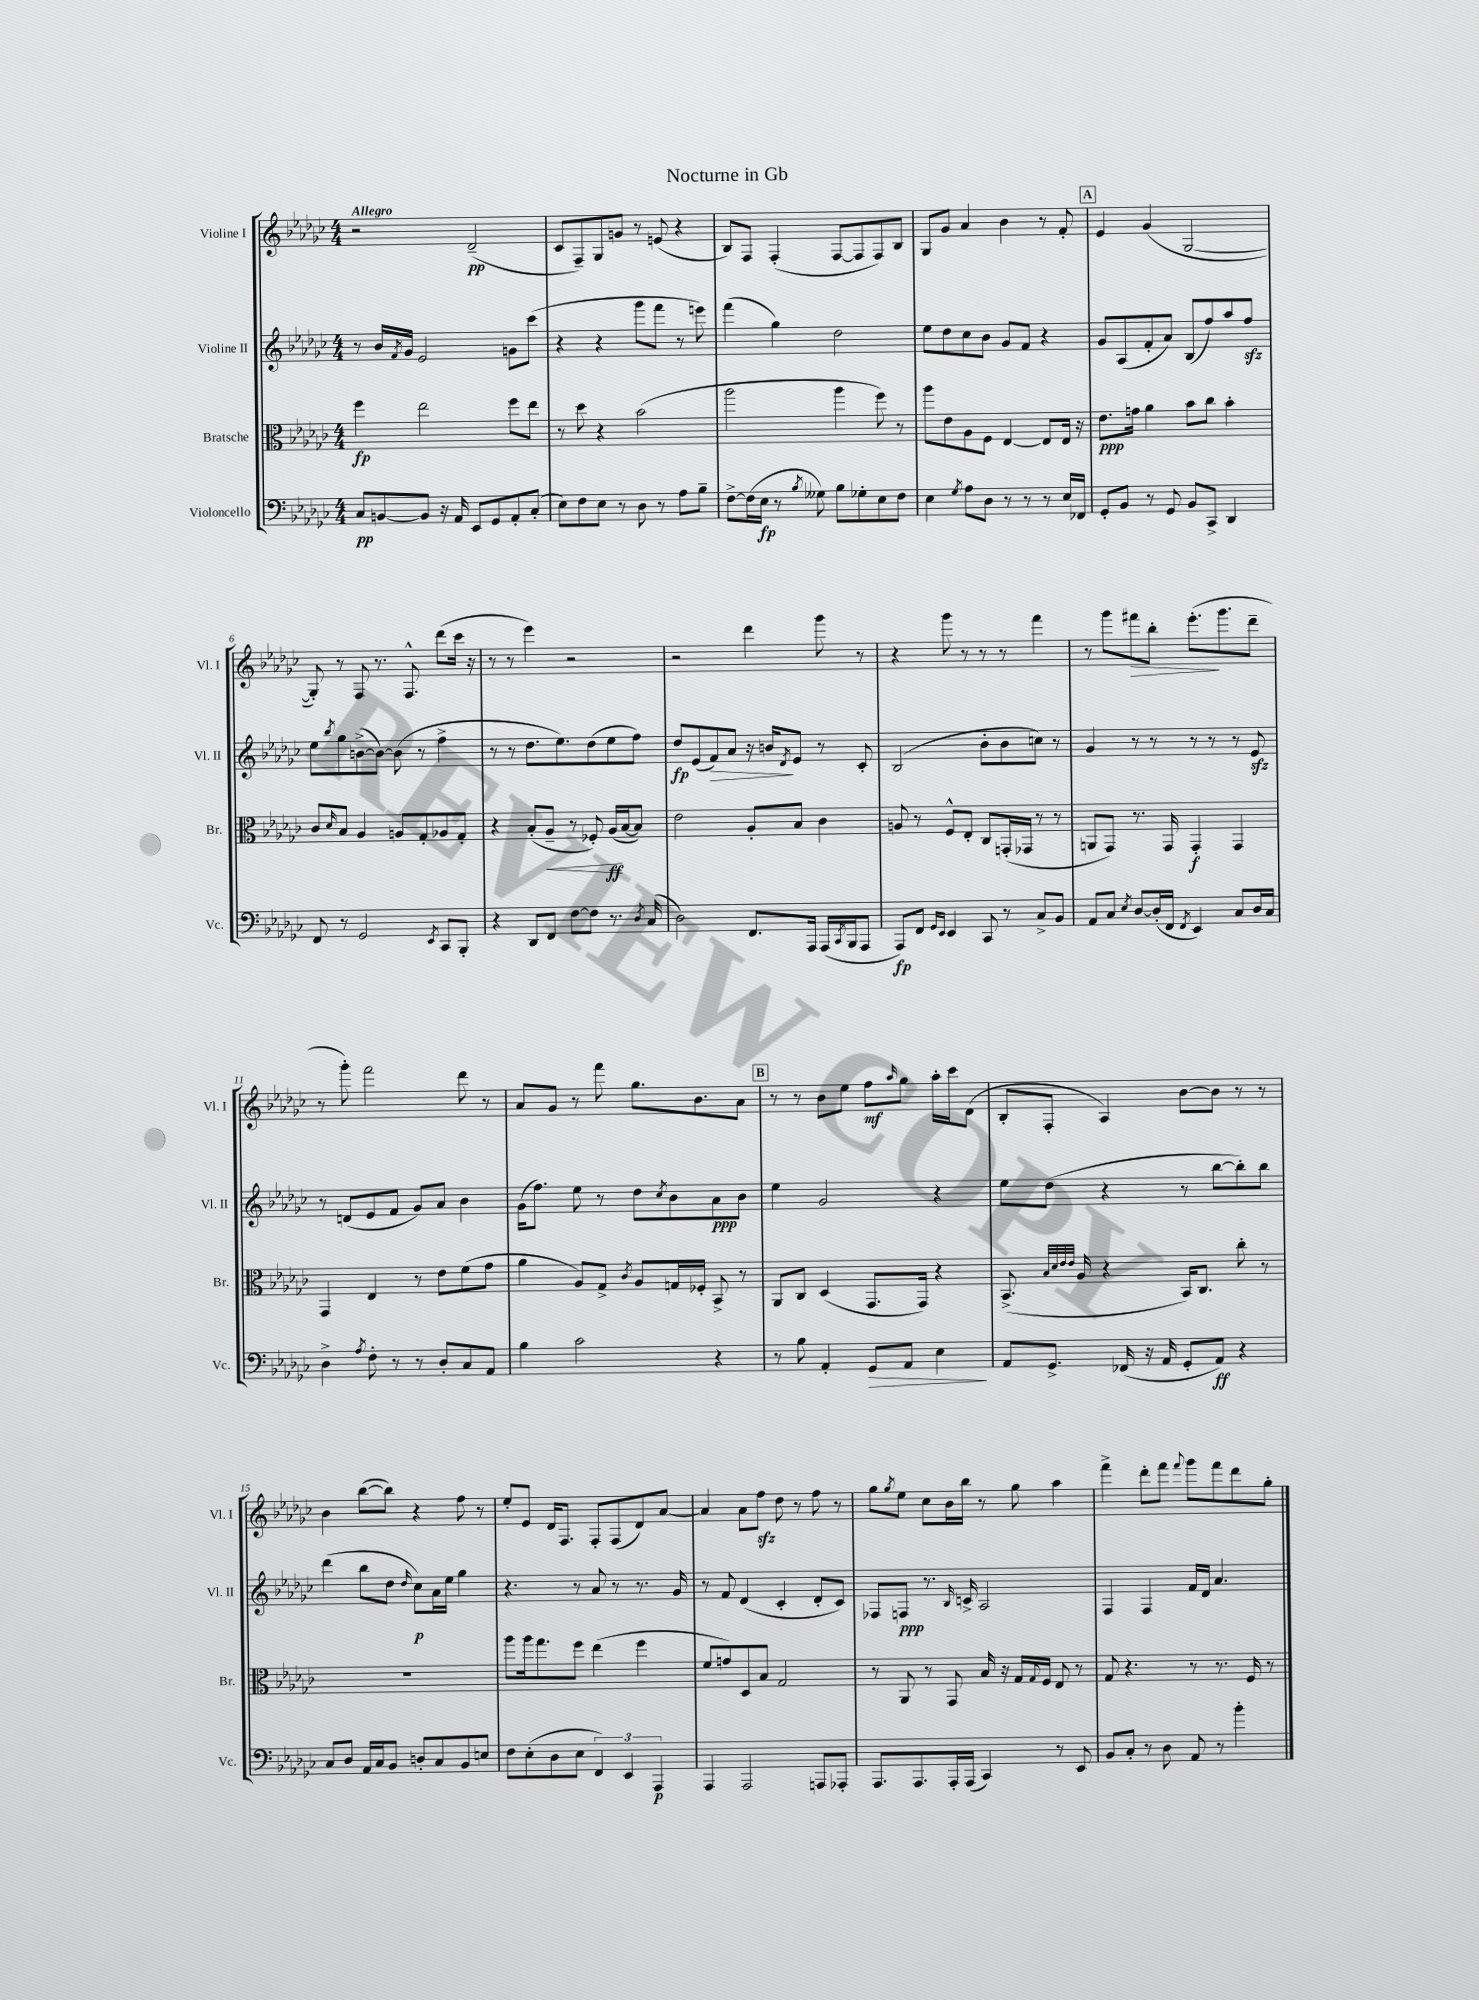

**kern	**kern	**kern	**kern
*staff4	*staff3	*staff2	*staff1
*clefF4	*clefC3	*clefG2	*clefG2
*k[b-e-a-d-g-c-]	*k[b-e-a-d-g-c-]	*k[b-e-a-d-g-c-]	*k[b-e-a-d-g-c-]
*M4/4	*M4/4	*M4/4	*M4/4
8C-	4ff	8r	2r
[8BB	.	16b-	.
.	.	8qf	.
.	.	16g-	.
8BB]	2ee-	2e-	.
16r	.	.	.
16AA-	.	.	.
8EE-	.	.	(2d-~
8GG-	.	.	.
8AA-'	8ff	8g	.
(8C-'	8ee-	(8ccc-	.
=	=	=	=
8E-)	8r	4r	8c-
8F	8dd-	.	8F~)
8E-	4r	4r	8G-
8r	.	.	8g
8D-	(2b-	8ggg-	8r
8r	.	8fff	(8e
8A-	.	8r	4r
8B-~	.	8eee)	.
=	=	=	=
[8F^	2aa-	(4fff	8B-)
(16F]	.	.	8F
16E-	.	.	.
8r	.	4gg-)	(4F'
8qB-	.	.	.
8G--)	.	.	.
8B-	4aa-	2dd-	[8F
8G-'	.	.	8F]
8E-	8ff)	.	8F)
8F	8r	.	8B-
=	=	=	=
4E-	8aa-	8ee-	8G-
.	8e-	8dd-	8g-
8qG-	.	.	.
8A-	8A-	8cc-	4a-
8D-	8F	8b-	.
8r	[4E-	8g-	4b-
8r	.	8f	.
8r	8E-]	4r	8r
16E-	16E-	.	8f'
16FF-	16r	.	.
=	=	=	=
8GG-'	8.e-	8g-	4e-
8BB-	.	(8A-	.
.	16g	.	.
8r	4a-	8f'	(4g-
8GG-	.	8a-)	.
8BB-	8b-	(8B-	[2G-
8CC-^	8cc-	8ff)	.
4DD-	4b-'	8aa-	.
.	.	8ff	.
=	=	=	=
8FF	8c-	8ee-	8G-'])
.	16qqd-	8qbb-	.
8r	8B-	8gg-	8r
2GG-	4A-	([8b^	8F
.	.	8b_)	8.r
.	8A	(8b]	.
.	.	.	8.F^^
.	8G-'	8r	.
8qEE-	.	.	.
8CC-	8A-	4ff^	(8ddd-
8BBB-'	8G-'	.	16ccc-
.	.	.	16r
=	=	=	=
4r	4r	8r	8r
.	.	8r	8r
8DD-	(8B-'	8.dd-	4eee-)
8FF	8A-~	.	.
.	.	8.ee-)	.
[8F	8r	.	2r
8F]	8F-')	(8dd-	.
8.r	(16A-	8ee-	.
.	[16B-	.	.
.	8B-])	8ff)	.
8qD-	.	.	.
(16C-	.	.	.
=	=	=	=
2D-)	2e-	8dd-	2r
.	.	(8e-	.
.	.	8f)	.
.	.	8a-	.
8.FF	8A-'	16r	4ddd-
.	.	16b	.
.	.	8qd-	.
.	8B-	8e-	.
16AAA-	.	.	.
(16AAA-	4c-	8r	8ggg-
8qCC-	.	.	.
16BBB-	.	.	.
8AAA-	.	8c-'	8r
=	=	=	=
8AAA-)	8A	(2B-	4r
8FF	8r	.	.
16qqGG-	.	.	.
16qqEE-	.	.	.
4EE-	8F^^	.	8ggg-
.	8E-'	.	8r
8CC-	8C-	8b-'	8r
8r	(16GG'	8b-	8r
.	16GG-	.	.
8C-^	8r	8cc)	4fff
8BB-	8r	8r	.
=	=	=	=
8AA-	8AA	4g-	8r
8C-	8GG-)	.	8ggg-
8qE-	.	.	.
[8D-	8.r	8r	8fff#
(16D-']	.	8r	8bb-'
16FF	16GG-	.	.
8qFF	.	.	.
4EE-)	4GG-'	8r	(8.eee-'
.	.	8r	.
.	.	.	8.ggg-
8C-	4GG-	8r	.
16D-	.	8e-	8ddd-~
16C-	.	.	.
=	=	=	=
4D-^	4GG-	8r	8r
.	.	(8d	8ggg-')
8qA-	.	.	.
8F'	4E-	8e-	2fff
8r	.	8f	.
8r	8r	8g-)	.
8D-'	8e-	8a-	.
8C-	(8f	4b-	8ddd-
8AA-	8g-	.	8r
=	=	=	=
4B-	4a-	(16g-	8a-
.	.	8.ff)	.
.	.	.	8g-
2c-	8A-)	8ee-	8r
.	8G-^	8r	8fff
.	8qc-	.	.
.	8A-	8dd-	8.gg-
.	.	8qcc-	.
.	16G	8b-	.
.	16F-'	.	8.b-
4r	8BB-^	8a-	.
.	8r	8b-	8a-
=	=	=	=
8r	8AA-	4ee-	8r
8B-	8C-	.	8r
4AA-'	(4D-	2g-	8b-
.	.	.	8ee-
8GG-	8.GG-	.	8ff
.	.	.	16qqaa-
8AA-	.	.	8gg-
.	16GG-)	.	.
4E-	4r	4r	16aa-'
.	.	.	16ccc-
.	.	.	(8d-
=	=	=	=
8AA-	(8.BB-^	8ee-	8B-'
8.GG-^	.	(8dd-	8F'
.	32qqB-	.	.
.	32qqd-	.	.
.	32qqe-	.	.
.	32qqe-	.	.
.	16A-	.	.
.	4r	4r	4A-)
(16FF-	.	.	.
16r	.	.	.
16AA-	.	.	.
8GG-'	16BB-)	8r	[8b-
.	8.C-	.	.
8AA-)	.	[8bb-	8b-]
4r	8cc-'	8bb-'])	8r
.	8r	8bb-	8r
=	=	=	=
8C-	1r	(4ddd-	4b-
8D-	.	.	.
16AA-	.	8bb-	([8bb-
16C-	.	.	.
8BB-	.	8dd-	8bb-])
.	.	16qqdd-	.
8D'	.	8cc-)	4r
8C-	.	16a-	.
.	.	16ee-	.
8BB-	.	4gg-	8ff
8E	.	.	8r
=	=	=	=
8F	8aa-	4.r	8ee-'
(8E-'	16aa-	.	8e-
.	8.gg-	.	.
8D-	.	.	16d-
.	.	.	8.F
8E-	8ff	8r	.
6FF)	(4ee-	8a-	8F'
.	.	8r	(8F
6EE-	.	.	.
.	4ff	8.r	8d-)
6AAA-	.	.	.
.	.	.	[8a-
.	.	16g-	.
=	=	=	=
4AAA-	8f	8r	4a-]
.	8g)	8f	.
2AAA-	8D-	(4d-	8a-
.	8B-	.	8ff
.	2G-	4c-'	8dd-
.	.	.	8r
8AAA	.	8d-'	8ff
8AAA-'	.	8c-)	8r
=	=	=	=
8.AAA-	8r	8F-	8gg-
.	.	.	8qgg-
.	8AA-	8F	8ee-
8.AAA-	.	.	.
.	8r	8.r	8cc-
16AAA-'	8GG-	.	16b-
.	.	16qqB-	.
(16AAA-	.	16c^	16bb-
4CC-)	16B-	2A-	8r
.	16r	.	.
.	16G-	.	8gg-
.	8qqG-	.	.
.	16F	.	.
8r	8E-	.	4aa-
8EE-	8r	.	.
=	=	=	=
8BB-	8G-	4F	4fff^
8C-'	4.r	.	.
8r	.	4F	8ddd-'
8D-	.	.	8fff
.	.	.	8qqfff
8AA-	8r	16f	8ggg-
.	.	16d-	.
8r	8.r	4.a-	8fff
4b-'	.	.	8ddd-
.	16F	.	.
.	8r	.	8gg-'
==	==	==	==
*-	*-	*-	*-
